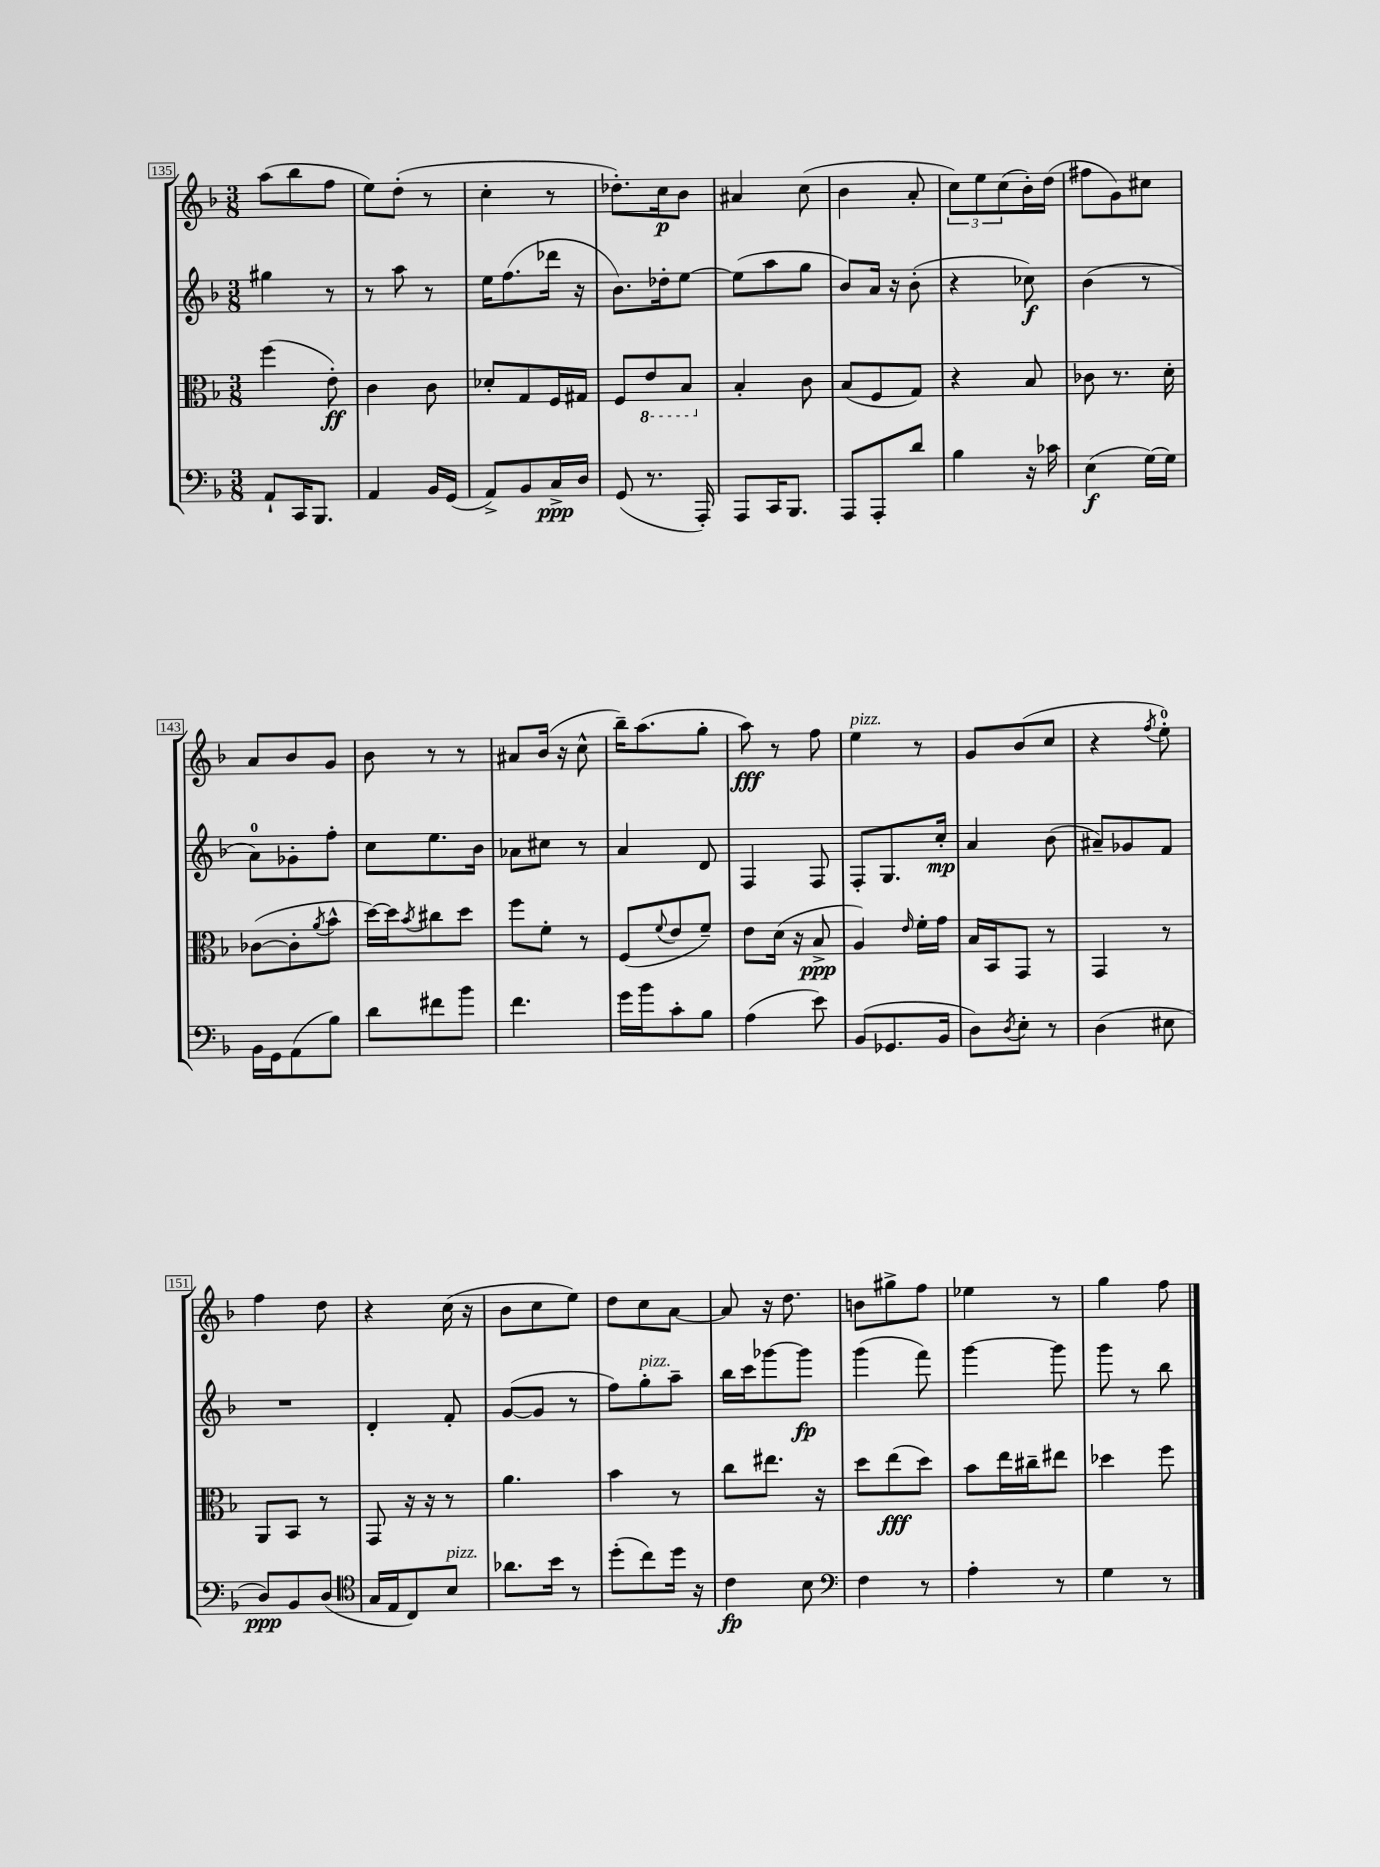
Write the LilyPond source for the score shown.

<<
\new StaffGroup <<
\new Staff = "s0" {
    \clef treble \key f \major \numericTimeSignature \time 3/8
    a''8( bes''8 f''8 |
    e''8) d''8-.( r8 |
    c''4-. r8 |
    des''8.-.) c''16\p bes'8 |
    ais'4 c''8( |
    bes'4 a'8-. |
    \tuplet 3/2 { c''8) e''8 c''8( } bes'16-.) d''16( |
    fis''8 g'8) cis''8 |
    a'8 bes'8 g'8 |
    bes'8 r8 r8 |
    ais'8 bes'16( r16 c''8-^ |
    bes''16--) a''8.( g''8-. |
    a''8\fff) r8 f''8 |
    e''4^\markup { \italic "pizz." } r8 |
    g'8 bes'8( c''8 |
    r4 \acciaccatura { f''8 } e''8-0-.) |
    f''4 d''8 |
    r4 c''16( r16 |
    bes'8 c''8 e''8) |
    d''8 c''8 a'8~ |
    a'8 r16 d''8. |
    b'8 gis''8-> f''8 |
    ees''4 r8 |
    g''4 f''8 \bar "|." |
}
\new Staff = "s1" {
    \clef treble \key f \major \numericTimeSignature \time 3/8
    gis''4 r8 |
    r8 a''8 r8 |
    e''16 f''8.( des'''16 r16 |
    bes'8.) des''16-. e''8~ |
    e''8( a''8 g''8 |
    bes'8) a'16 r16 bes'8-.( |
    r4 ces''8\f) |
    bes'4( r8 |
    a'8-0) ges'8-. f''8-. |
    c''8 e''8. bes'16 |
    aes'8 cis''8 r8 |
    a'4 d'8 |
    f4 f8 |
    f8-. g8. c''16-.\mp |
    a'4 bes'8( |
    ais'8--) ges'8 f'8 |
    R4. |
    d'4-. f'8-. |
    g'8~( g'8 r8 |
    f''8) g''8-.^\markup { \italic "pizz." } a''8-- |
    bes''16 c'''16 ges'''8~ ges'''8\fp |
    g'''4( f'''8) |
    g'''4~ g'''8 |
    g'''8 r8 bes''8 \bar "|." |
}
\new Staff = "s2" {
    \clef alto \key f \major \numericTimeSignature \time 3/8
    f''4( e'8-.\ff) |
    c'4 c'8 |
    des'8-. g8 f16 gis16 |
    f8 \ottava #-1 e8 bes,8 \ottava #0 |
    bes4-. c'8 |
    bes8( f8 g8) |
    r4 bes8 |
    ces'8 r8. d'16-. |
    ces'8~( ces'8-. \acciaccatura { a'8 } bes'8-^ |
    d''16~) d''16 \acciaccatura { bes'8 } cis''8 d''8 |
    f''8 f'8-. r8 |
    f8( \appoggiatura { f'8 } e'8 f'8--) |
    e'8 d'16( r16 bes8->\ppp |
    a4) \grace { e'16 } f'16-. g'16 |
    bes16 bes,16 g,8 r8 |
    g,4 r8 |
    a,8 bes,8 r8 |
    g,8 r16 r16 r8 |
    a'4. |
    bes'4 r8 |
    c''8 eis''8. r16 |
    d''8 e''8\fff( d''8) |
    bes'8 e''16 cis''16-- eis''8 |
    des''4 f''8 \bar "|." |
}
\new Staff = "s3" {
    \clef bass \key f \major \numericTimeSignature \time 3/8
    a,8-! c,16 bes,,8. |
    a,4 bes,16 g,16( |
    a,8->) bes,8 c16->\ppp d16 |
    g,8( r8. a,,16-.) |
    a,,8 c,16 bes,,8. |
    a,,8 a,,8-. d'8 |
    bes4 r16 ces'16 |
    e4\f( g16~) g16 |
    bes,16 g,16 a,8( bes8) |
    d'8 fis'8 bes'8 |
    f'4. |
    g'16 bes'16 c'8-. bes8 |
    a4( e'8) |
    bes,8( ges,8. bes,16 |
    d8) \acciaccatura { d8 } e8-. r8 |
    d4( eis8 |
    d8\ppp) bes,8 d8( |
    \clef tenor g16 e16 c8) bes8^\markup { \italic "pizz." } |
    aes'8. bes'16 r8 |
    d''8-.( c''8) d''16 r16 |
    c'4\fp bes8 |
    \clef bass f4 r8 |
    a4-. r8 |
    g4 r8 \bar "|." |
}
>>
>>
\layout { \context { \Score currentBarNumber = #135 \override BarNumber.stencil = #(make-stencil-boxer 0.1 0.3 ly:text-interface::print) } }
